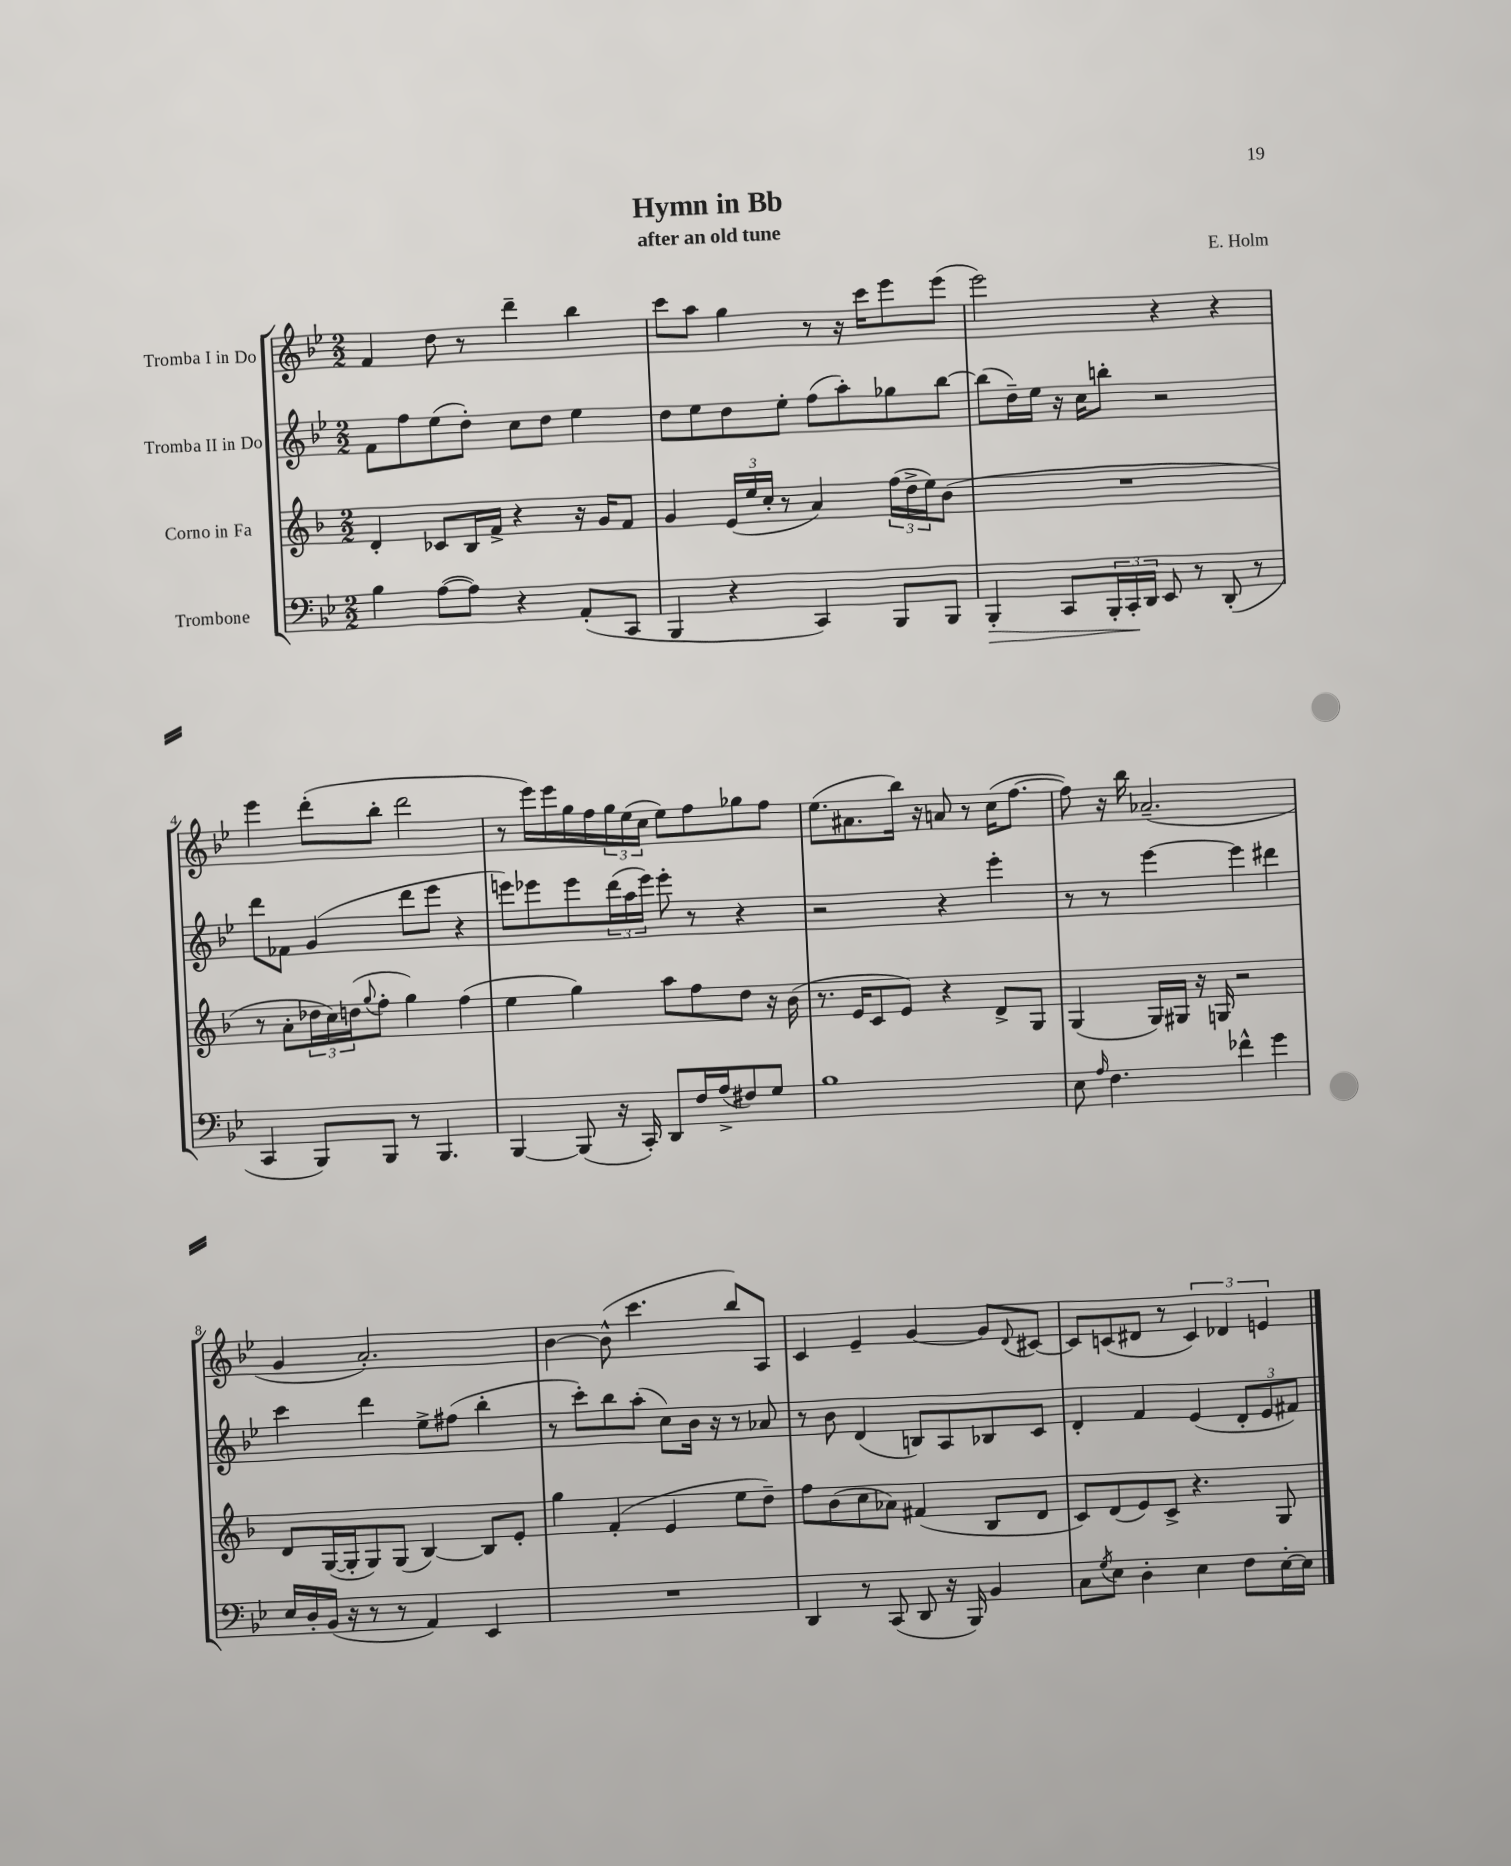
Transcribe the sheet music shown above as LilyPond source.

\header { title = "Hymn in Bb" composer = "E. Holm" subtitle = "after an old tune" }
<<
\new StaffGroup <<
\new Staff = "s0" \with { instrumentName = "Tromba I in Do" } {
    \clef treble \key bes \major \numericTimeSignature \time 2/2
    f'4 d''8 r8 d'''4-- bes''4 |
    c'''8 a''8 g''4 r8 r16 c'''16 ees'''8 ees'''8( |
    ees'''2) r4 r4 |
    ees'''4 d'''8-.( bes''8-. d'''2 |
    r8 ees'''16) ees'''16 g''16 f''16 \tuplet 3/2 { g''16 ees''16( c''16 } ees''8) f''8 ges''8 f''8 |
    ees''8.( ais'8. bes''16) r16 a'8 r8 c''16( f''8.~ |
    f''8) r16 bes''16 aes'2.--( |
    g'4 a'2.-.) |
    bes'4~ bes'8-^( c'''4. bes''8) a8 |
    c'4 ees'4-- g'4~ g'8 \appoggiatura { d'8 } cis'8~ |
    cis'8 c'8( dis'8 r8 \tuplet 3/2 { c'4) des'4 e'4 } \bar "|." |
}
\new Staff = "s1" \with { instrumentName = "Tromba II in Do" } {
    \clef treble \key bes \major \numericTimeSignature \time 2/2
    f'8 f''8 ees''8( d''8-.) c''8 d''8 ees''4 |
    d''8 ees''8 d''8 ees''8-. f''8( a''8-.) ges''8 bes''8~ |
    bes''8( d''16--) ees''16 r16 c''16 b''8-. r2 |
    d'''8 fes'8 g'4( d'''8 ees'''8 r4 |
    e'''8) ees'''8 ees'''8 \tuplet 3/2 { d'''16( a''16 ees'''16) } ees'''8-. r8 r4 |
    r2 r4 ees'''4-. |
    r8 r8 ees'''4~ ees'''4 dis'''4 |
    c'''4 d'''4 ees''8-> fis''8( bes''4-. |
    r8 c'''8-.) bes''8 a''8-.( c''8) bes'16 r16 r8 aes'8 |
    r8 bes'8 d'4( b8) a8 bes8 c'8 |
    d'4-. f'4 ees'4( \tuplet 3/2 { d'8-. ees'8 fis'8) } \bar "|." |
}
\new Staff = "s2" \with { instrumentName = "Corno in Fa" } {
    \clef treble \key f \major \numericTimeSignature \time 2/2
    d'4-. ces'8 bes16 f'16-> r4 r16 g'16 f'8 |
    g'4 \tuplet 3/2 { e'16( e''16 c''16-. } r8 a'4) \tuplet 3/2 { f''16( d''16-> e''16) } bes'8( |
    R1 |
    r8 a'8-. \tuplet 3/2 { des''16 c''16) d''16( } \appoggiatura { g''8 } f''8-. g''4) f''4( |
    e''4 g''4) a''8 f''8 d''8 r16 bes'16( |
    r8. e'16 c'8 e'8) r4 d'8-> g8 |
    g4( g16) gis16 r16 g16 r2 |
    d'8 g16~( g16-. g8) g8( bes4~) bes8 e'8-. |
    g''4 f'4-.( e'4 e''8 d''8--) |
    f''8 bes'8( c''8 aes'8) fis'4( bes8 d'8 |
    c'8) d'8( e'8) c'8-> r4. g8 \bar "|." |
}
\new Staff = "s3" \with { instrumentName = "Trombone" } {
    \clef bass \key bes \major \numericTimeSignature \time 2/2
    bes4 a8~( a8) r4 a,8-.( c,8 |
    bes,,4 r4 c,4) bes,,8 bes,,8 |
    bes,,4-.\> c,8 \tuplet 3/2 { bes,,16-. c,16-.\! d,16 } ees,8 r8 d,8-.( r8 |
    c,4 bes,,8) bes,,8 r8 bes,,4. |
    bes,,4~ bes,,8( r16 c,16-.) d,8 f16 a16->( fis8) g8 |
    bes1 |
    ees8 \grace { a16 } f4. fes'4-^ g'4 |
    ees16 d16-. bes,16( r16 r8 r8 a,4) ees,4 |
    R1 |
    d,4 r8 c,8( d,8 r16 bes,,16) bes,4 |
    c8 \acciaccatura { g8 } ees8 d4-. ees4 f8 ees16~-. ees16 \bar "|." |
}
>>
>>
